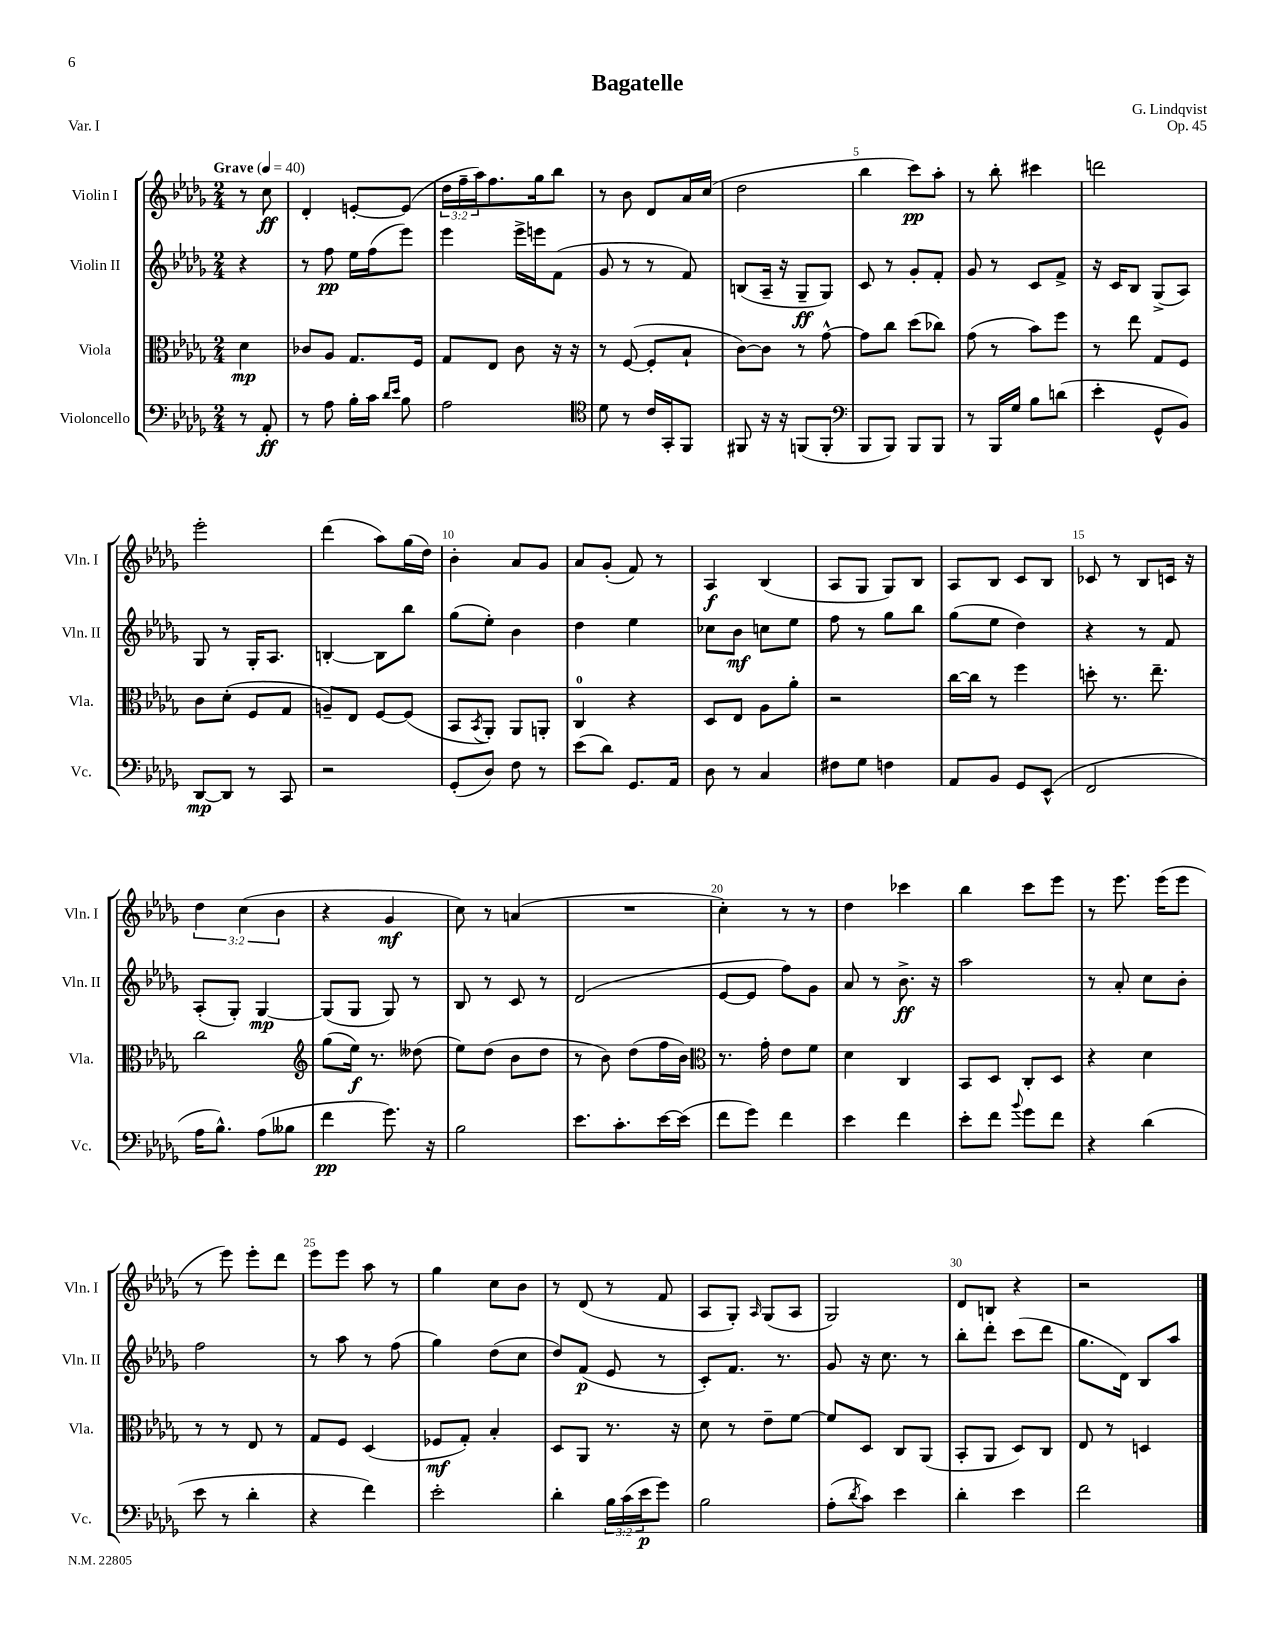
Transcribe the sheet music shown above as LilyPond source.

\header { title = "Bagatelle" composer = "G. Lindqvist" opus = "Op. 45" piece = "Var. I" }
<<
\new StaffGroup <<
\new Staff = "s0" \with { instrumentName = "Violin I" shortInstrumentName = "Vln. I" } {
    \clef treble \key des \major \numericTimeSignature \time 2/4 \override Staff.TupletNumber.text = #tuplet-number::calc-fraction-text \partial 4 \tempo "Grave" 4 = 40
    r8 c''8\ff |
    des'4-. e'8~-. e'8( |
    \tuplet 3/2 { des''16 f''16-- aes''16) } f''8. ges''16 bes''8 |
    r8 bes'8 des'8 aes'16 c''16( |
    des''2 |
    bes''4 c'''8\pp) aes''8-. |
    r8 bes''8-. cis'''4 |
    d'''2 |
    ees'''2-. |
    des'''4( aes''8) ges''16( des''16) |
    bes'4-. aes'8 ges'8 |
    aes'8 ges'8-.( f'8) r8 |
    aes4\f bes4( |
    aes8 ges8 ges8) bes8 |
    aes8 bes8 c'8 bes8 |
    ces'8 r8 bes8 c'16 r16 |
    \tuplet 3/2 { des''4 c''4( bes'4 } |
    r4 ges'4\mf |
    c''8) r8 a'4( |
    R2 |
    c''4-.) r8 r8 |
    des''4 ces'''4 |
    bes''4 c'''8 ees'''8 |
    r8 ees'''8. ees'''16( ees'''8 |
    r8 ees'''8) ees'''8-. des'''8 |
    ees'''8 ees'''8 aes''8 r8 |
    ges''4 c''8 bes'8 |
    r8 des'8( r8 f'8 |
    aes8 ges8-.) \grace { aes16 } ges8( aes8 |
    ges2) |
    des'8 b8 r4 |
    r2 \bar "|." |
}
\new Staff = "s1" \with { instrumentName = "Violin II" shortInstrumentName = "Vln. II" } {
    \clef treble \key des \major \numericTimeSignature \time 2/4 \partial 4
    r4 |
    r8 f''8\pp ees''16 f''16( ees'''8) |
    ees'''4 ees'''16-> e'''16 f'8( |
    ges'8 r8 r8 f'8) |
    b8( aes16-- r16 ges8--\ff ges8) |
    c'8 r8 ges'8-. f'8-. |
    ges'8 r8 c'8 f'8-> |
    r16 c'16 bes8 ges8->( aes8) |
    ges8 r8 ges16-. aes8. |
    b4~-. b8 bes''8 |
    ges''8( ees''8-.) bes'4 |
    des''4 ees''4 |
    ces''8 bes'8\mf c''8 ees''8 |
    f''8 r8 ges''8 bes''8 |
    ges''8( ees''8 des''4) |
    r4 r8 f'8 |
    aes8-.( ges8-.) ges4~\mp |
    ges8( ges8 ges8) r8 |
    bes8 r8 c'8 r8 |
    des'2( |
    ees'8~ ees'8 f''8) ges'8 |
    aes'8 r8 bes'8.->\ff r16 |
    aes''2 |
    r8 aes'8-. c''8 bes'8-. |
    f''2 |
    r8 aes''8 r8 f''8( |
    ges''4) des''8( c''8 |
    des''8) f'8\p( ees'8 r8 |
    c'8-.) f'8. r8. |
    ges'8 r16 c''8. r8 |
    bes''8-. des'''8-. c'''8( des'''8 |
    ges''8. des'16) bes8 aes''8 \bar "|." |
}
\new Staff = "s2" \with { instrumentName = "Viola" shortInstrumentName = "Vla." } {
    \clef alto \key des \major \numericTimeSignature \time 2/4 \partial 4
    des'4\mp |
    ces'8 aes8 ges8. f16 |
    ges8 ees8 c'8 r16 r16 |
    r8 f8~( f8-. bes8-! |
    c'8~) c'8 r8 ges'8~-^ |
    ges'8 c''8 des''8( ces''8) |
    ges'8( r8 bes'8) f''8 |
    r8 ees''8 ges8 f8 |
    c'8 des'8-.( f8 ges8 |
    a8--) ees8 f8~ f8( |
    bes,8 \acciaccatura { bes,8 } aes,8-.) aes,8 a,8-. |
    c4-0 r4 |
    des8 ees8 aes8 aes'8-. |
    r2 |
    c''16~ c''16 r8 f''4 |
    d''8-. r8. ees''8.-- |
    c''2 |
    \clef treble ges''8( ees''16\f) r8. deses''8( |
    ees''8) des''8( bes'8 des''8 |
    r8 bes'8) des''8( f''16 bes'16) |
    \clef alto r8. ges'16-. ees'8 f'8 |
    des'4 c4 |
    bes,8 des8 c8-. des8 |
    r4 des'4 |
    r8 r8 ees8 r8 |
    ges8 f8 des4( |
    fes8\mf ges8-.) bes4-. |
    des8 aes,8 r8. r16 |
    des'8 r8 ees'8-- f'8~ |
    f'8 des8 c8 aes,8( |
    bes,8-. aes,8 des8) c8 |
    ees8 r8 d4 \bar "|." |
}
\new Staff = "s3" \with { instrumentName = "Violoncello" shortInstrumentName = "Vc." } {
    \clef bass \key des \major \numericTimeSignature \time 2/4 \override Staff.TupletNumber.text = #tuplet-number::calc-fraction-text \partial 4
    r8 aes,8-.\ff |
    r8 aes8 bes16-. c'16 \grace { des'16 ees'16 } bes8 |
    aes2 |
    \clef tenor des'8 r8 c'16 ges,16-. f,8 |
    fis,8 r16 r16 f,8( f,8-. |
    \clef bass bes,,8 bes,,8) bes,,8 bes,,8 |
    r8 bes,,16 ges16 bes8 d'8( |
    ees'4-. ges,8-^ bes,8) |
    des,8~\mp des,8 r8 c,8 |
    r2 |
    ges,8-.( des8) f8 r8 |
    ees'8( des'8) ges,8. aes,16 |
    des8 r8 c4 |
    fis8 ges8 f4 |
    aes,8 bes,8 ges,8 ees,8-^( |
    f,2 |
    aes16 bes8.-^) aes8( beses8 |
    f'4\pp ges'8.) r16 |
    bes2 |
    ees'8. c'8.-. ees'16~ ees'16( |
    f'8 ges'8) f'4 |
    ees'4 f'4 |
    ees'8-. f'8 \appoggiatura { bes'8 } ges'8 f'8 |
    r4 des'4( |
    ees'8 r8 des'4-. |
    r4 f'4) |
    ees'2-. |
    des'4-. \tuplet 3/2 { bes16 c'16( ees'16\p } ges'8) |
    bes2 |
    aes8-.( \acciaccatura { des'8 } c'8) ees'4 |
    des'4-. ees'4 |
    f'2 \bar "|." |
}
>>
>>
\layout { \context { \Score \override BarNumber.break-visibility = ##(#f #t #t) barNumberVisibility = #(every-nth-bar-number-visible 5) } }
